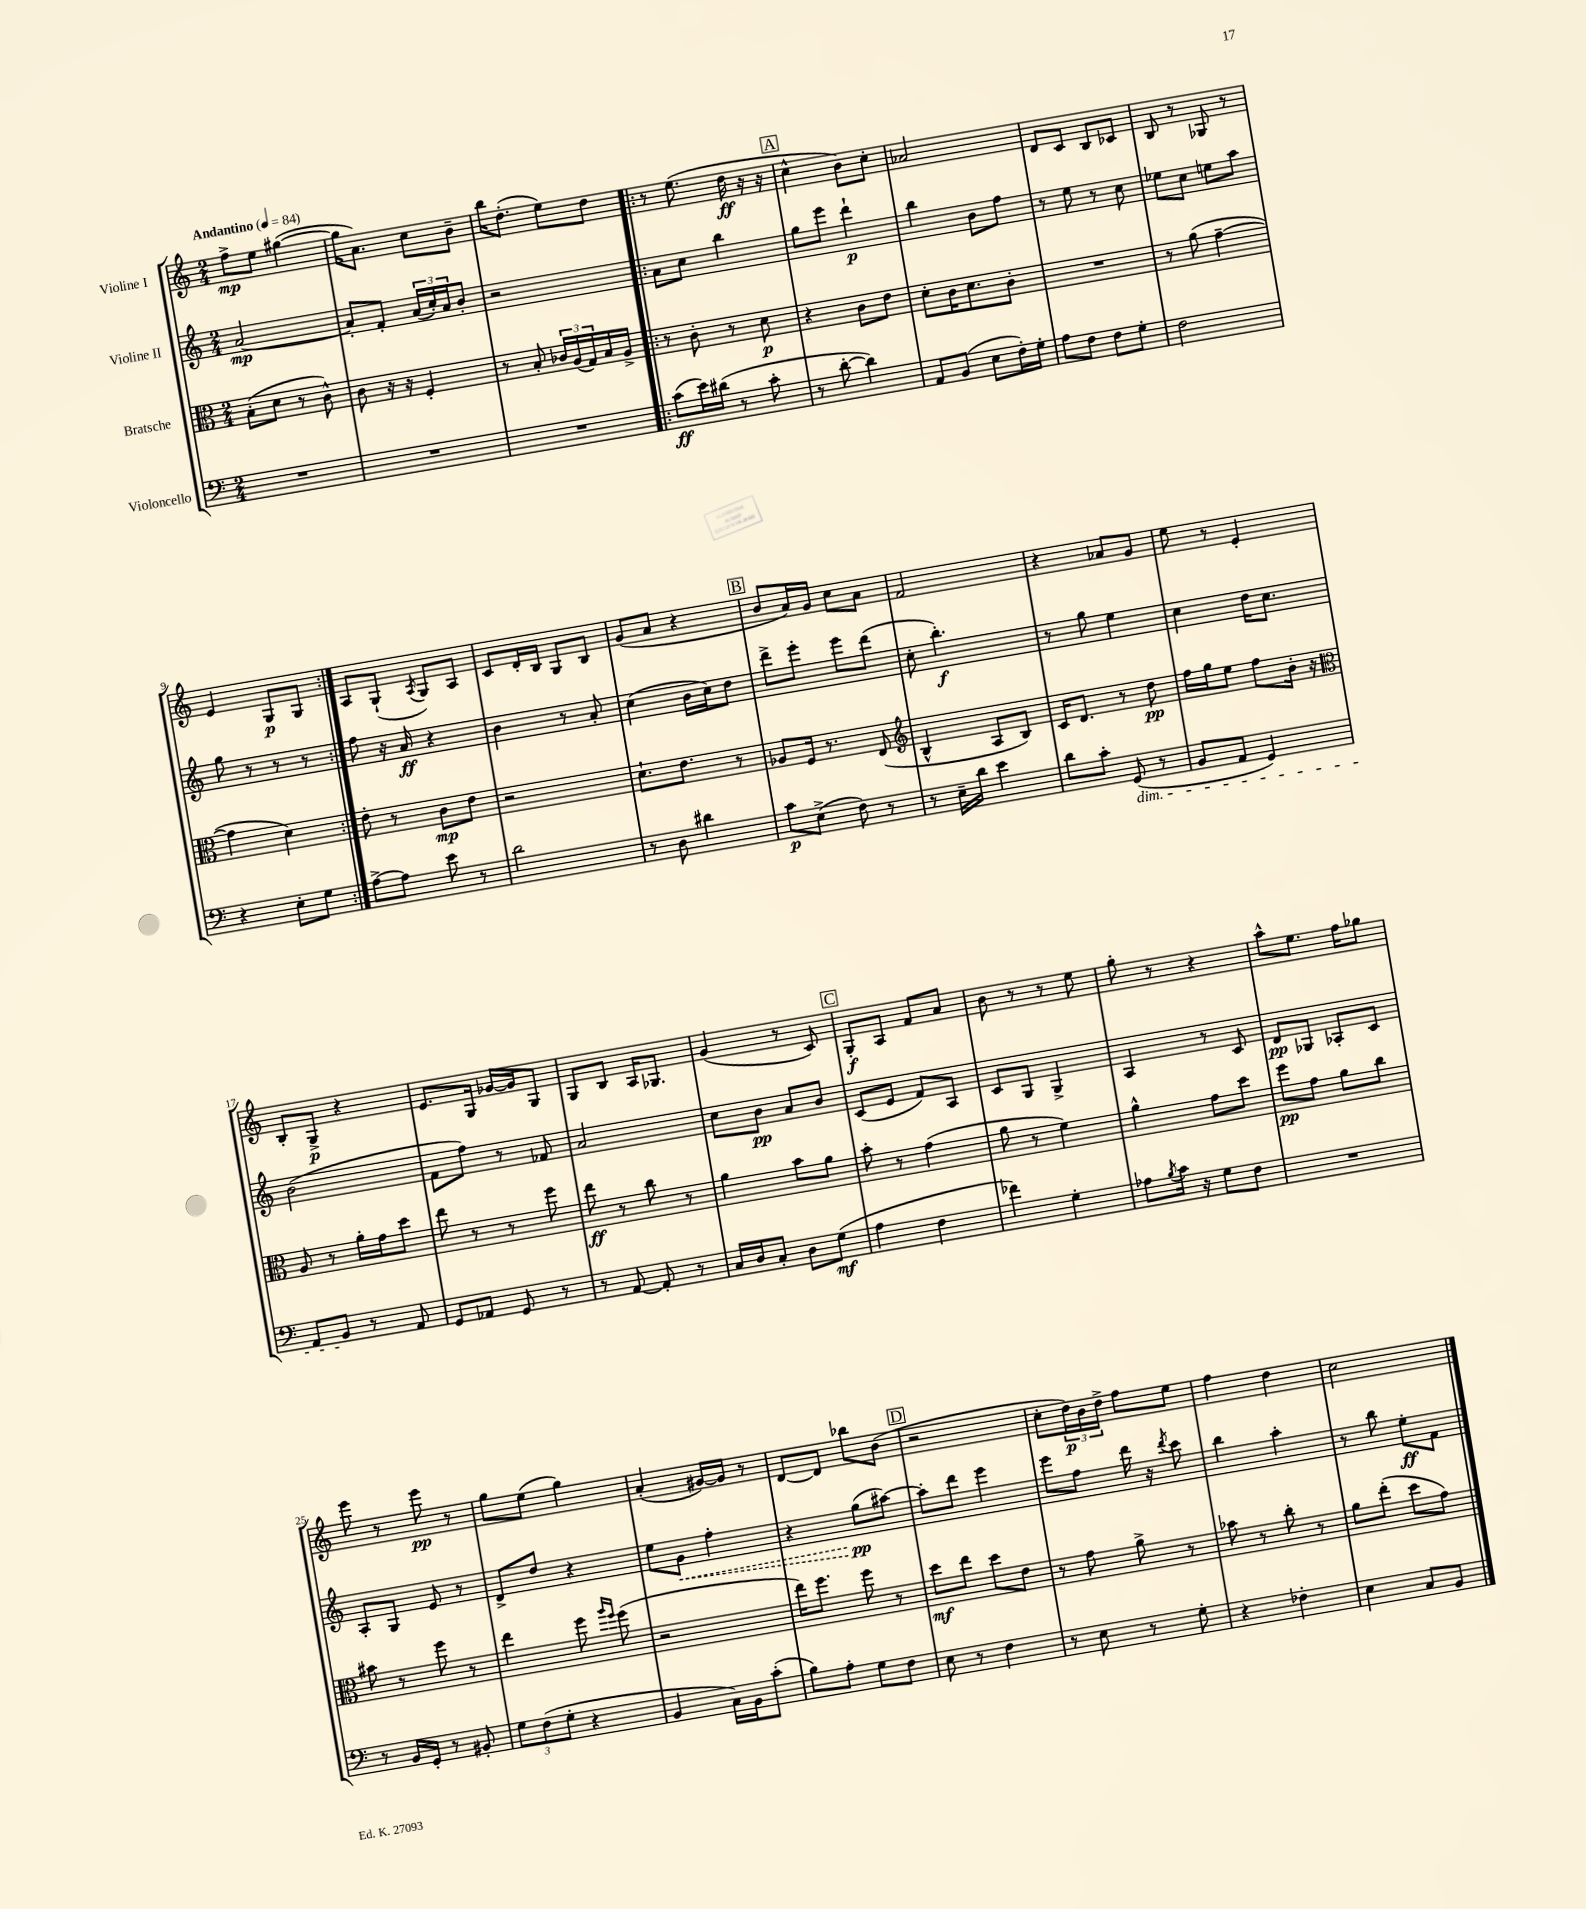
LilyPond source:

<<
\new StaffGroup <<
\new Staff = "s0" \with { instrumentName = "Violine I" } {
    \clef treble \key c \major \numericTimeSignature \time 2/4 \tempo "Andantino" 4 = 84
    f''8->\mp e''8 gis''4~( |
    gis''16 a'8.) c''8 b'8-- |
    b''16 d''8.-.( e''8) d''8 |
    \repeat volta 2 { r8 e''8.( d''16\ff r16 r16 |
    \mark \markup { \box "A" } c''4-^ b'8) c''8-. |
    aes'2 |
    d'8 c'8 b8 ces'8 |
    b8 r8 ges8 r8 |
    e'4 g8\p g8 | }
    a8 g8-!( \acciaccatura { a8 } g8) a8 |
    c'8 d'16-. b16 g8 b8 |
    g'8( a'8 r4 |
    \mark \markup { \box "B" } b'8 a'16) g'16 c''8 a'8 |
    f'2 |
    r4 aes'8 g'8 |
    e''8 r8 e'4-. |
    b8-. g8->\p r4 |
    e'8. g16 ges'16~ ges'16 g8 |
    g8 b8 a16 ges8. |
    g'4( r8 c'8) |
    \mark \markup { \box "C" } g8-.\f a8 f'8 a'8 |
    b'8 r8 r8 e''8 |
    g''8-. r8 r4 |
    a''8-^ e''8. f''16 ges''8 |
    e'''8 r8 e'''8\pp r8 |
    g''8 e''8( g''4) |
    a'4-.( gis'16~) gis'16 r8 |
    d'8~ d'8 bes''8 b'8( |
    \mark \markup { \box "D" } r2 |
    c''8-. \tuplet 3/2 { d''16\p) b'16 d''16-> } f''8 e''8 |
    f''4 d''4 |
    c''2 \bar "|." |
}
\new Staff = "s1" \with { instrumentName = "Violine II" } {
    \clef treble \key c \major \numericTimeSignature \time 2/4
    a'2~\mp |
    a'8-. f'8-. \tuplet 3/2 { a'16( c''16-.) a'16 } b'8-. |
    r2 |
    \repeat volta 2 { a'8 c''8 b''4 |
    \mark \markup { \box "A" } g''8 e'''8 d'''4-!\p |
    b''4 b'8 f''8 |
    r8 e''8 r8 c''8 |
    ees''8 c''8 e''8 a''8 |
    g''8 r8 r8 r8 | }
    f''8 r16 a'16\ff r4 |
    b'4 r8 a'8-. |
    c''4( b'16 c''16) d''8 |
    \mark \markup { \box "B" } d'''8-> e'''8-. e'''8 d'''8( |
    c''8-. b''4.-.\f) |
    r8 g''8 e''4 |
    c''4 d''16 c''8. |
    b'2( |
    f'8 f''8) r8 fes'8 |
    a'2 |
    c''8 b'8\pp a'8 b'8 |
    \mark \markup { \box "C" } c'8( e'8 f'8) a8 |
    c'8 g8 g4-> |
    a4 r8 c'8 |
    d'8\pp ges8 aes8-. c'8 |
    a8-. g8 e'8 r8 |
    d'8-> d''8 r4 |
    e''8 \once \override Hairpin.style = #'dashed-line g'8\< f''4-. |
    r4 g''8\pp\!( ais''8~) |
    \mark \markup { \box "D" } ais''8-. d'''8 e'''4 |
    e'''8 f''8 d'''16 r16 \acciaccatura { d'''8 } c'''8 |
    b''4 a''4-. |
    r8 b''8 e''8-.\ff f'8 \bar "|." |
}
\new Staff = "s2" \with { instrumentName = "Bratsche" } {
    \clef alto \key c \major \numericTimeSignature \time 2/4
    b8-.( d'8 r8 c'8-^) |
    c'8 r16 r16 f4-. |
    r8 b8-. \tuplet 3/2 { ces'16 a16( g16) } b16 a16-> |
    \repeat volta 2 { r8 c'8-. r8 d'8\p |
    \mark \markup { \box "A" } r4 c'8 e'8 |
    d'8-. c'16 d'8. c'8-. |
    R2 |
    r8 a'8( g'4~-- |
    g'4 d'4) | }
    e'8-. r8 c'8\mp e'8 |
    r2 |
    d'8.-! e'8. r8 |
    \mark \markup { \box "B" } aes8 f16 r8. e8( |
    \clef treble b4-^ a8 b8) |
    c'16 d'8. r8 d''8\pp |
    f''16 g''16 e''8 f''8 b'16-. r16 |
    \clef alto a8 r8 a'16-. g'16 d''8 |
    e''8 r8 r8 f''8 |
    e''8\ff r8 c''8 r8 |
    a'4 b'8 a'8 |
    \mark \markup { \box "C" } b'8-. r8 g'4( |
    a'8 r8 f'4) |
    a'4-^ g'8 d''8 |
    f''8\pp g'8 a'8 c''8 |
    bis'8 r8 f''8 r8 |
    e''4 f''8 \grace { a''16 f''16 } f''8( |
    r2 |
    e''16) f''8. f''8 r8 |
    \mark \markup { \box "D" } d''8\mf e''8 d''8 e'8 |
    r8 g'8 a'8-> r8 |
    bes'8 r8 c''8-. r8 |
    a'8 e''8-.( d''8 g'8) \bar "|." |
}
\new Staff = "s3" \with { instrumentName = "Violoncello" } {
    \clef bass \key c \major \numericTimeSignature \time 2/4
    R2 |
    R2 |
    R2 |
    \repeat volta 2 { c'8\ff( e'16) dis'16( r8 c'8-. |
    \mark \markup { \box "A" } r8 d'8~-. d'4) |
    a,8 b,8( e8 f16-.) g16-. |
    a8 f8 f8 g8-. |
    f2 |
    r4 e8-. g8 | }
    a8~-> a8 e'8 r8 |
    d'2 |
    r8 d8 dis'4 |
    \mark \markup { \box "B" } c'8\p e8->( f8) r8 |
    r8 e16-- d'16 e'4 |
    d'8 c'8-. g,8\dim( r8 |
    b,8 a,8 g,4) |
    a,8 b,8\! r8 a,8 |
    g,8 aes,8 g,8 r8 |
    r8 a,8~ a,8-. r8 |
    c16 d16 c8-. d8 g8\mf( |
    \mark \markup { \box "C" } a4 f4 |
    fes'4) g4-. |
    aes8 \acciaccatura { b8 } c'16 r16 g8 f8 |
    R2 |
    r8 b,16 g,16-. r8 bis,8-. |
    \tuplet 3/2 { g8 f8( g8-. } r4 |
    b,4 c16) b,16 c'8-.( |
    b8) a8-. g8 f8 |
    \mark \markup { \box "D" } e8 r8 f4 |
    r8 e8 r8 g8-. |
    r4 fes4-. |
    e4 c8 b,8 \bar "|." |
}
>>
>>
